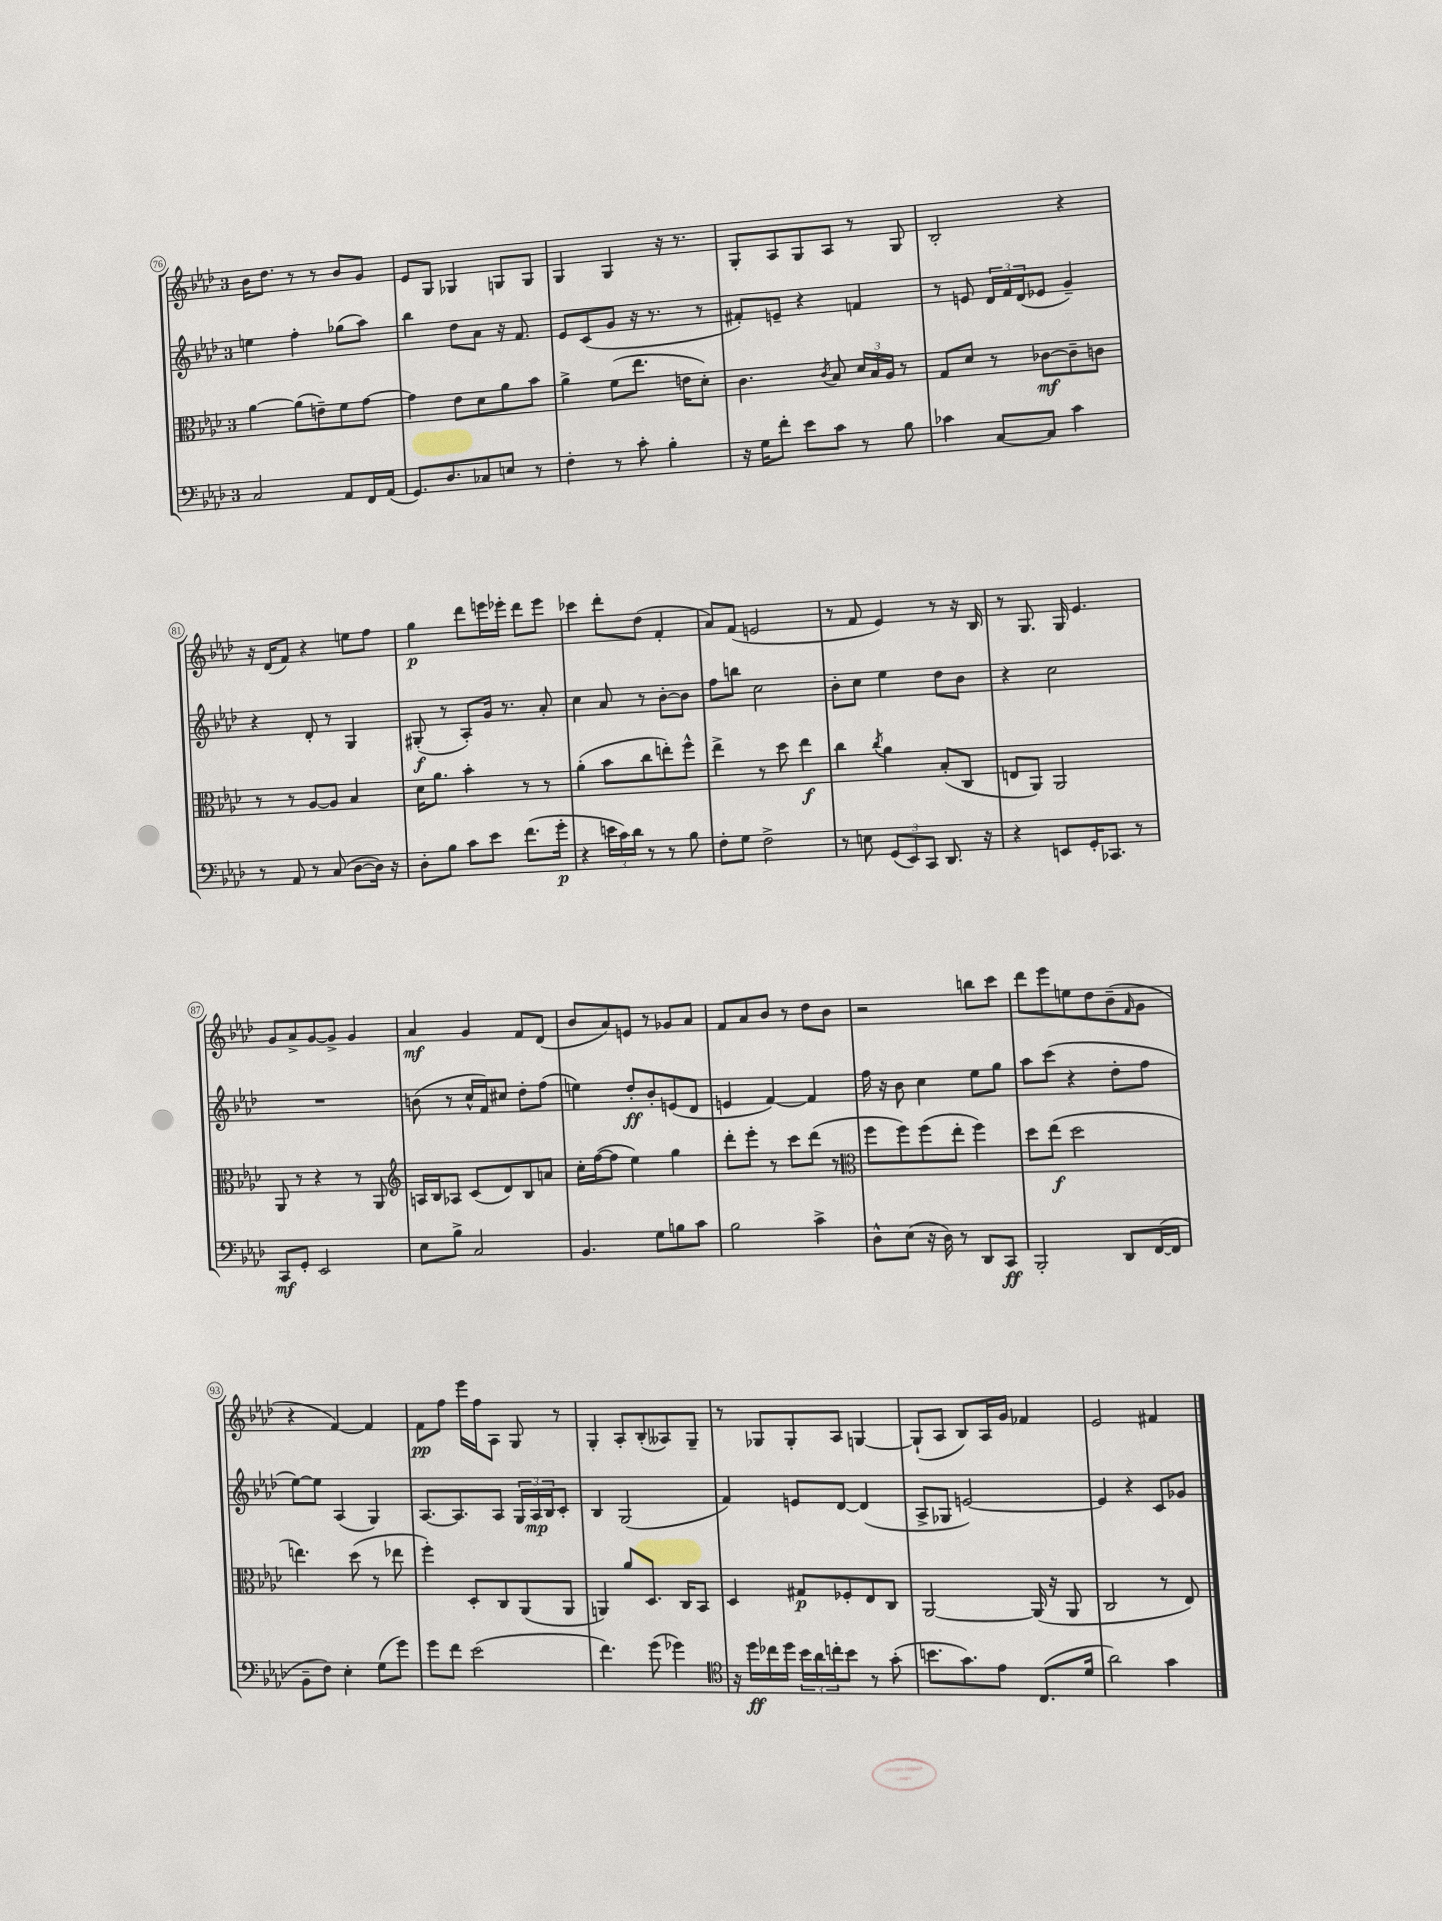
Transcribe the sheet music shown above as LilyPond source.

<<
\new StaffGroup <<
\new Staff = "s0" {
    \clef treble \key aes \major \once \override Staff.TimeSignature.style = #'single-digit \time 3/4
    bes'16 des''8. r8 r8 bes'8 g'8 |
    ees'8 g8 ges4 g8 g8 |
    g4 g4 r16 r8. |
    g8-. aes8 g8 aes8 r8 g8 |
    bes2-. r4 |
    r16 des'16( f'8) r4 e''8 f''8 |
    g''4\p des'''8 e'''16 ees'''16-. des'''8 ees'''8 |
    ces'''4 des'''8-. des''8( f'4-. |
    aes'8) f'8( e'2 |
    r8 f'8 ees'4) r8 r16 bes16 |
    r8 g8. g16 ees'4. |
    g'8 aes'8-> g'8~ g'8-> g'4 |
    aes'4\mf g'4 f'8 des'8( |
    bes'8 aes'8) e'8 r8 ges'8 aes'8 |
    f'8 aes'8 bes'8 r8 des''8 bes'8 |
    r2 b''8 c'''8 |
    des'''8 ees'''8 e''8 des''8 bes'8--( \grace { f'16 } g'8 |
    r4 f'4~) f'4 |
    f'8\pp f''8 ees'''16 f''16 aes8 g8 r8 |
    g4-. aes8-. bes8-.( aeses8) g8-- |
    r8 ges8 ges8-. aes8 g4~ |
    g8-!( aes8 bes8) aes16 g'16 fes'4 |
    ees'2 fis'4 \bar "|." |
}
\new Staff = "s1" {
    \clef treble \key aes \major \once \override Staff.TimeSignature.style = #'single-digit \time 3/4
    e''4 f''4-. ges''8( aes''8) |
    bes''4 des''8 aes'8 r16 f'8. |
    ees'8 c'8( g'8 r16 r8. r8 |
    fis'8-.) e'8-- r4 f'4 |
    r8 e'8 \tuplet 3/2 { des'16 f'16 des'16( } ees'8 g'4--) |
    r4 des'8-. r8 g4 |
    gis8-.\f( r8 aes8-.) g'16 r8. aes'8-. |
    c''4 aes'8 r8 bes'8~-. bes'8 |
    f''8 b''8 c''2 |
    bes'8-. c''8 ees''4 des''8 bes'8 |
    r4 c''2 |
    R2. |
    b'8( r8 c''16-^ f'16) cis''8 des''8-. f''8( |
    e''4) des''8-.\ff bes'8-. e'8( des'8 |
    e'4 f'4~) f'4 |
    f''16 r16 bes'8 c''4 ees''8 g''8 |
    aes''8 c'''8( r4 des''8-. f''8 |
    ees''8~) ees''8 aes4( g4) |
    aes8.~ aes8. aes8 \tuplet 3/2 { g16 aes16\mp bes16 } c'8-. |
    bes4 g2( |
    f'4) e'8 des'8~ des'4( |
    aes8-> ges8 e'2~) |
    e'4 r4 c'8 ges'8 \bar "|." |
}
\new Staff = "s2" {
    \clef alto \key aes \major \once \override Staff.TimeSignature.style = #'single-digit \time 3/4
    aes'4~ aes'8( e'8--) f'8 g'8~ |
    g'4 ees'8 des'8 aes'8 bes'8 |
    aes'4-> f'8( ees''8. e'16 des'8-.) |
    c'4. \acciaccatura { c'8 } bes8 \tuplet 3/2 { des'16 bes16 aes16 } r8 |
    g8 des'8 r8 ces'8~\mf ces'8-- c'8 |
    r8 r8 aes8~ aes8 bes4 |
    des'16 aes'8. bes'4-. r8 r8 |
    aes'4-.( bes'8 c''8 e''8-.) f''8-^ |
    ees''4-> r8 des''8 ees''4\f |
    c''4 \acciaccatura { c''8 } aes'4 bes8-.( c8 |
    e8 aes,8) aes,2 |
    aes,8 r8 r4 r8 aes,8 |
    \clef treble a16 bes16 aes8 c'8( des'8) bes8 a'8 |
    c''16-. f''16~( f''8 ees''4) g''4 |
    des'''8-. ees'''8-. r8 c'''8 des'''8( r8 |
    \clef alto f''8 f''8) f''8( ees''8-. f''4) |
    des''8 ees''8\f( des''2 |
    e''4.) des''8( r8 ees''8 |
    f''4-.) des8-. c8 aes,8( aes,8 |
    a,4) aes'8 des8. c16 bes,8 |
    des4 gis8\p fes8-. ees8 c8 |
    aes,2~ aes,16( r16 aes,8 |
    c2 r8 ees8) \bar "|." |
}
\new Staff = "s3" {
    \clef bass \key aes \major \once \override Staff.TimeSignature.style = #'single-digit \time 3/4
    c2 aes,8 f,16 aes,16( |
    g,8.) des8. ces8 e8 r8 |
    f4-. r8 c'8-. bes4-. |
    r16 g16 f'8-. ees'8 c'8 r8 bes8 |
    ces'4 c8~ c8 ces'4 |
    r8 aes,8 r8 c8( des8~ des16) r16 |
    des8-. bes8 c'8 ees'8 f'8.( g'16-.\p |
    r4 \tuplet 3/2 { e'16 c'16) des'16 } r8 r8 bes8 |
    f8-. g8 f2-> |
    r8 e8 \tuplet 3/2 { g,8( ees,8) c,8 } des,8. r16 |
    r4 e,8 g,16-. ces,8. r8 |
    c,8\mf g,8-. ees,2 |
    ees8 bes8-> c2 |
    bes,4. g8 b8 c'8 |
    bes2 c'4-> |
    des8-^ ees8( r16 des16) r8 des,8 c,8\ff |
    bes,,2-. des,8 f,16~( f,16 |
    bes,8-- f8) ees4-. g8( g'8) |
    g'8 f'8 ees'2( |
    f'4.) g'8( ges'4) |
    \clef tenor r16 des''16\ff ces''16 des''16 \tuplet 3/2 { bes'16 aes'16 c''16-. } bes'8 r8 g'8-.( |
    b'8. g'8.) ees'8 c8.( des'16 |
    aes'2) g'4 \bar "|." |
}
>>
>>
\layout { \context { \Score currentBarNumber = #76 \override BarNumber.stencil = #(make-stencil-circler 0.1 0.3 ly:text-interface::print) } }
